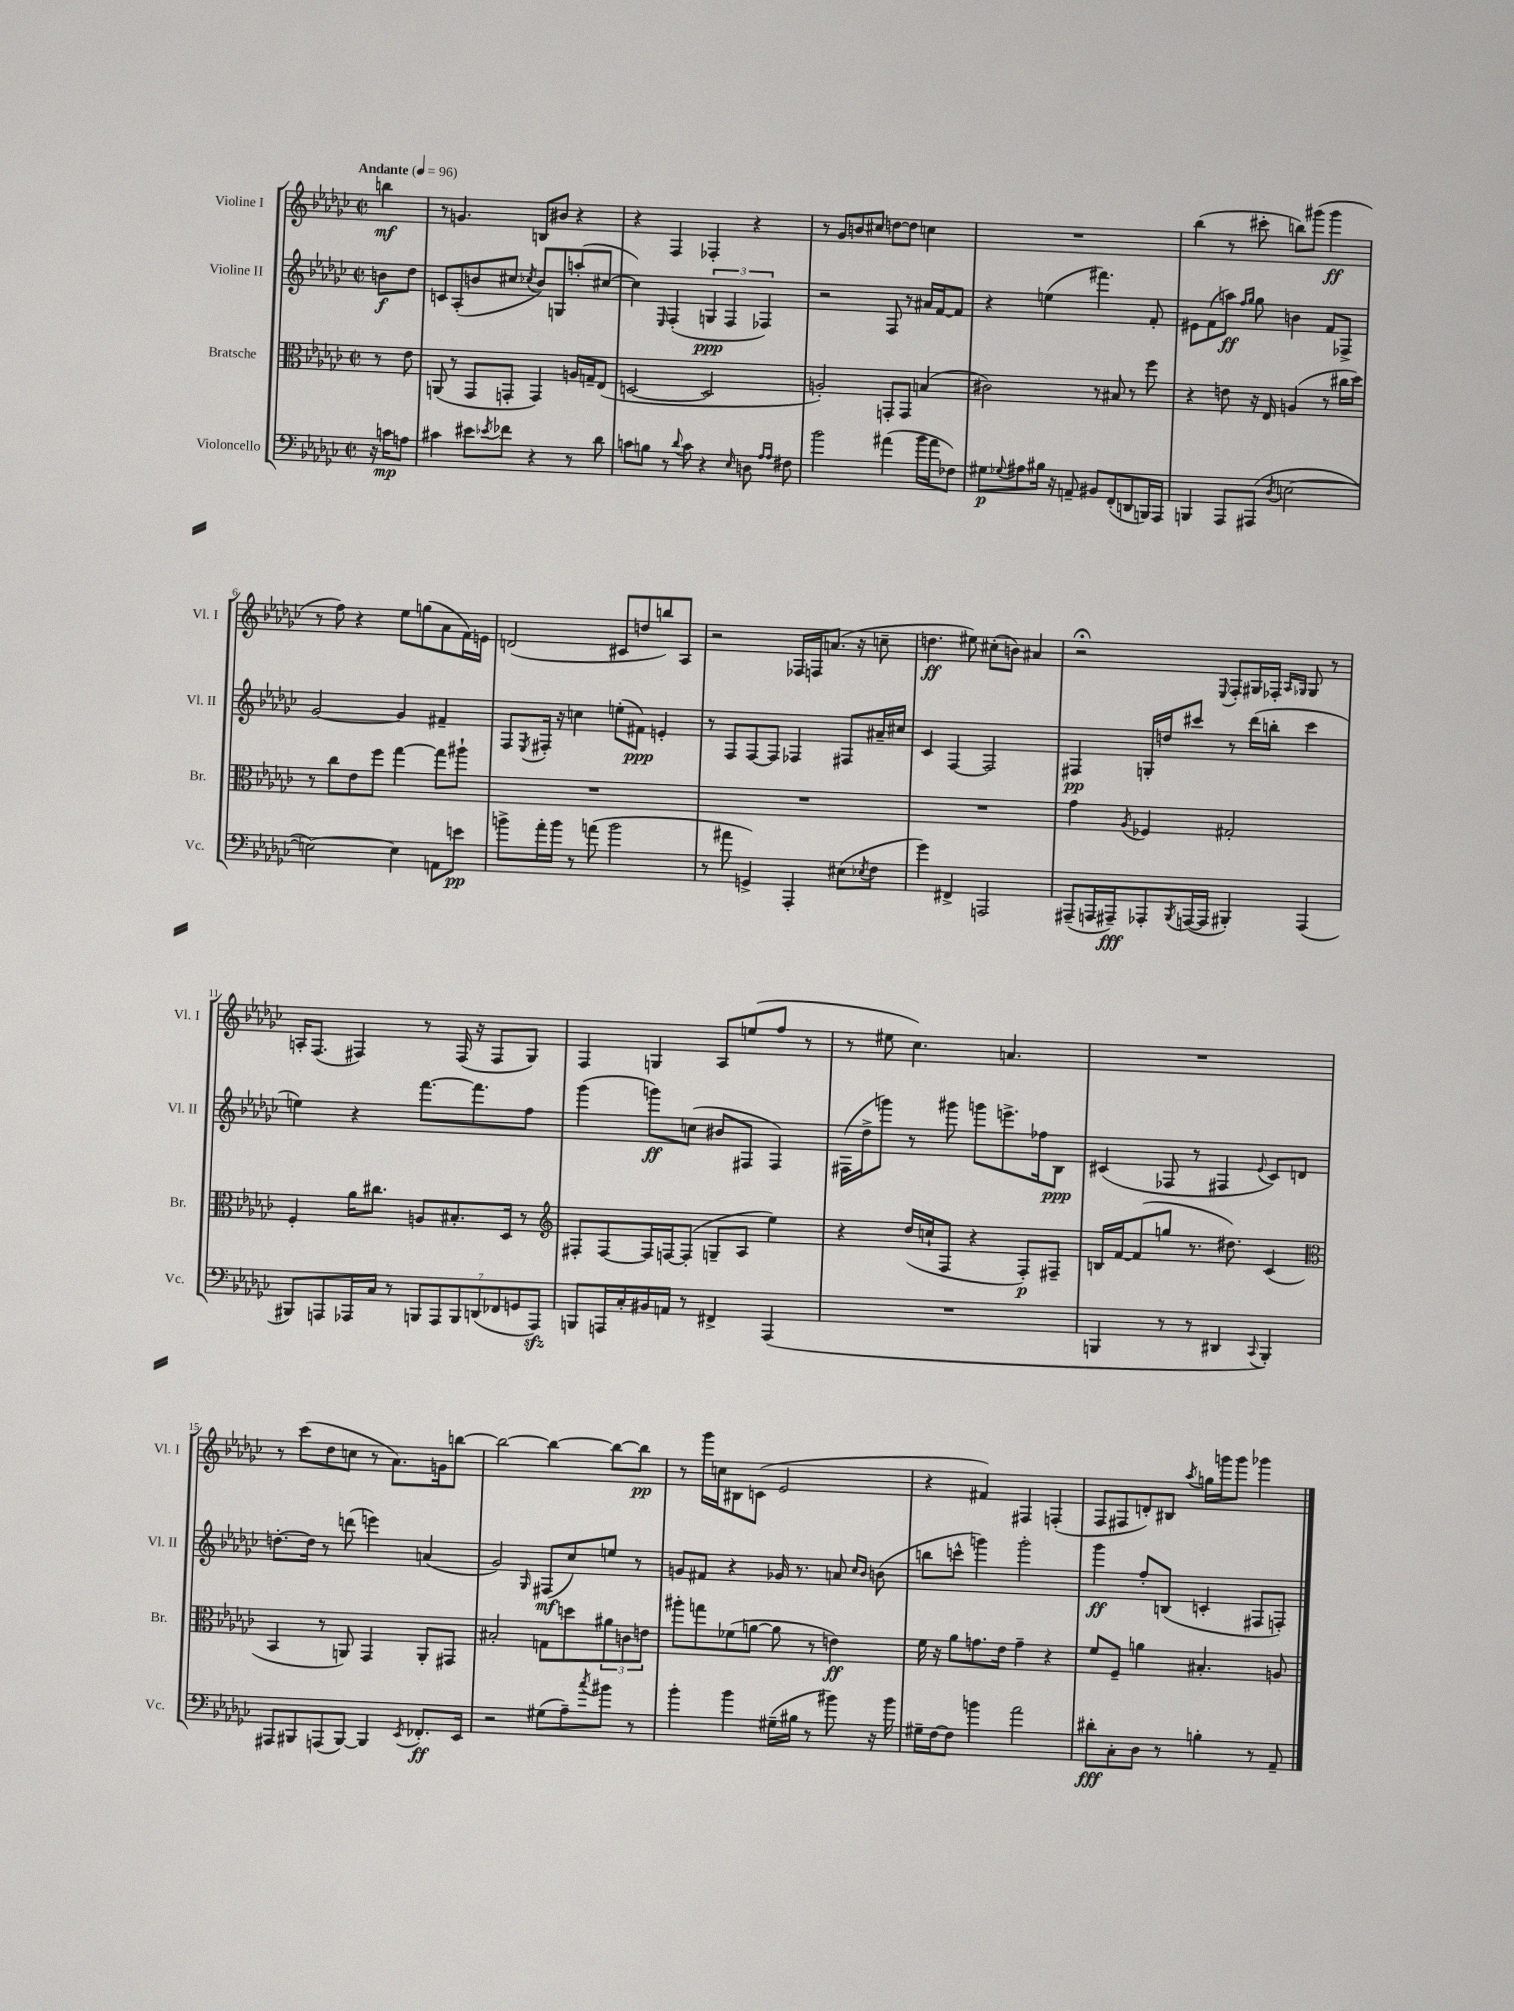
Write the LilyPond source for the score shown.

<<
\new StaffGroup <<
\new Staff = "s0" \with { instrumentName = "Violine I" shortInstrumentName = "Vl. I" } {
    \clef treble \key ges \major \defaultTimeSignature \time 2/2 \partial 4 \tempo "Andante" 4 = 96
    b''4\mf |
    r8 g'4. b8 bis'8 r4 |
    r4 f4 fes4-. r4 |
    r8 ges'8 b'8 cis''8 d''8~ d''8 c''4 |
    R1 |
    bes''4( r8 cis'''8-. b''8) gis'''8( gis'''4\ff |
    r8 f''8) r4 ees''8 g''8( aes'8 f'16) e'16 |
    d'2( cis'8 d''8 b''8) aes8 |
    r2 fes16 f16 a'8.( r16 c''8-- |
    d''4.\ff eis''8) cis''8-.( b'8) ais'4 |
    r2\fermata \appoggiatura { ees8 } f8-. gis16 fes16-. \grace { aes16 ges16 } ges8 r8 |
    a16-. f8.( fis4) r8 fis16( r16 fis8 ges8) |
    f4 g4 aes8 e''8( f''8 r8 |
    r8 eis''8 ces''4.) a'4. |
    R1 |
    r8 ces'''8( des''8 c''8 r8 aes'8.) g'16 b''8~ |
    b''2~ b''4~ b''8~ b''8\pp |
    r8 ges'''16 c''16 bis8 c'8( ees'2 |
    r4 fis'4) fis4 f4-.( |
    f8 fis8 d'8-.) bis8 \acciaccatura { aes''8 } g''16 g'''16 g'''8 ges'''4 \bar "|." |
}
\new Staff = "s1" \with { instrumentName = "Violine II" shortInstrumentName = "Vl. II" } {
    \clef treble \key ges \major \defaultTimeSignature \time 2/2 \partial 4
    b'8\f des''8 |
    c'8 aes8-.( b'8 cis''8 \acciaccatura { ces''8 } b'8) g8 a''8-.( cis''8~ |
    cis''4) \grace { ees16 } f4-.( \tuplet 3/2 { g4\ppp f4 fes4) } |
    r2 f8 r8 ais'16 f'16~ f'8 |
    r4 e''4( fis'''4.) f'8-. |
    eis'8 f'8( a''8\ff) \grace { f''16 ges''16 } ges''8 b'4 f'8 fes8-> |
    ges'2~ ges'4 fis'4-- |
    f8 \acciaccatura { ees8 } fis16-. r16 c''4 e''8-.( fis'8\ppp) e'4-. |
    r8 f8 f8~ f8 fes4 fis8 ais'16-- cis''16 |
    ces'4 f4~ f2 |
    fis4\pp g16-. d''16 cis'''8 r8 des'''16( b''16-. cis'''4 |
    e''4) r4 f'''8.~ f'''8. f''8 |
    ges'''4( g'''8\ff) c''8( bis'8 fis8 fis4) |
    fis16( des''16-> g'''8) r8 gis'''8 g'''8 e'''8.-> fes''16 bes8\ppp |
    cis'4( fes8 r8 fis4 \appoggiatura { ees'8 } cis'8) d'8 |
    d''8.~-. d''16 r8 d'''8( e'''4) a'4( |
    ges'2) \grace { ges16 } fis8\mf( ces''8) e''8 r8 |
    g'8 fis'8 r4 ges'16 r8. a'8 \grace { ces''16 bes'16 } b'8( |
    b''8 c'''8-^ g'''4) g'''2-. |
    ges'''4\ff f''8-. b8( c'4-. fis8 f8-.) \bar "|." |
}
\new Staff = "s2" \with { instrumentName = "Bratsche" shortInstrumentName = "Br." } {
    \clef alto \key ges \major \defaultTimeSignature \time 2/2 \partial 4
    r8 ees'8 |
    a,8( r8 ges,8 g,8-. g,4) a16 g16-- ees8( |
    d2~ d2 |
    a2-.) g,8-. g,8 b4( |
    cis'2) r8 bis8 r8 f''8 |
    r4 e'8 r16 ees16 a4( r8 cis''16 des''16) |
    r8 ces''8 ees'8 f''8 ges''4~ ges''8 ais''8-! |
    R1 |
    R1 |
    R1 |
    ges'4 \acciaccatura { aes8 } fes4 gis2-. |
    f4-. aes'16 cis''8. a8 bis8.-. des16 r8 |
    \clef treble fis8-. fis8~ fis16 f16~ f8-.( g8-- aes8 ees''4) |
    r4 des''16( c''16-! f8 r4 f8-.\p) fis8-- |
    b16 f'16~ f'8( g''8 r8. dis''8.) ces'4( |
    \clef alto bes,4 r8 a,8) ges,4 a,8-. gis,8 |
    bis2-. g8 d''8 \tuplet 3/2 { ais'8 c'8 e'8 } |
    ais''8-. g''8 fes'8( a'8~ a'8 r8 e'4\ff) |
    f'16 r16 aes'8 g'8. ees'16 g'4-- r4 |
    f'8 f8-- a'4 bis4.-. a8 \bar "|." |
}
\new Staff = "s3" \with { instrumentName = "Violoncello" shortInstrumentName = "Vc." } {
    \clef bass \key ges \major \defaultTimeSignature \time 2/2 \partial 4
    r16 c'16\mp a8 |
    cis'4 eis'8 \acciaccatura { ees'8 } fes'8 r4 r8 des'8 |
    c'8 b8 r8 \appoggiatura { des'8 } c'8 r4 \grace { ees16 } d8 \grace { aes16 aes16 } fis8 |
    bes'2 ais'4( bes'16 ais'16 fes8) |
    gis8\p \appoggiatura { ges8 } ais8 bis16 r16 a,8-- bis,8 f,8-.( d,8 b,,16) aes,,16 |
    b,,4 aes,,8 ais,,8( \acciaccatura { des8 } e2~ |
    e2~) e4 a,8 e'8\pp |
    b'8-> aes'16-. b'16 r8 a'8( b'2 |
    r8 ais'8 g,4->) aes,,4-. eis8( \acciaccatura { ees8 } f8 |
    ges'4) fis,4-> a,,2 |
    ais,,8--( a,,16 ais,,16--\fff) aes,,8-. \acciaccatura { bes,,8 } a,,16~( a,,16 bis,,4-.) a,,4( |
    bis,,8) a,,8 aes,,16 ces16 r8 \tuplet 7/4 { b,,8 aes,,8 b,,8 d,8( fes,8 g,8 aes,,8\sfz) } |
    b,,8 a,,16 ces16-. bis,16 a,16 r8 fis,4-> a,,4( |
    R1 |
    b,,4 r8 r8 dis,4 \appoggiatura { ces,8 } b,,4-.) |
    ais,,8 bis,,8 a,,8( bis,,8~) bis,,4 \acciaccatura { ees,8 } fes,8.-.\ff ees,16 |
    r2 gis8( aes8--) \acciaccatura { ces''8 } bis'8 r8 |
    bes'4-. bes'4 gis16--( bis16 r8 bis'8) r16 bis'16 |
    gis16-- f16~ f8 b'4 aes'2 |
    dis'8-.\fff ces8-. des8 r8 b4-. r8 aes,8-- \bar "|." |
}
>>
>>
